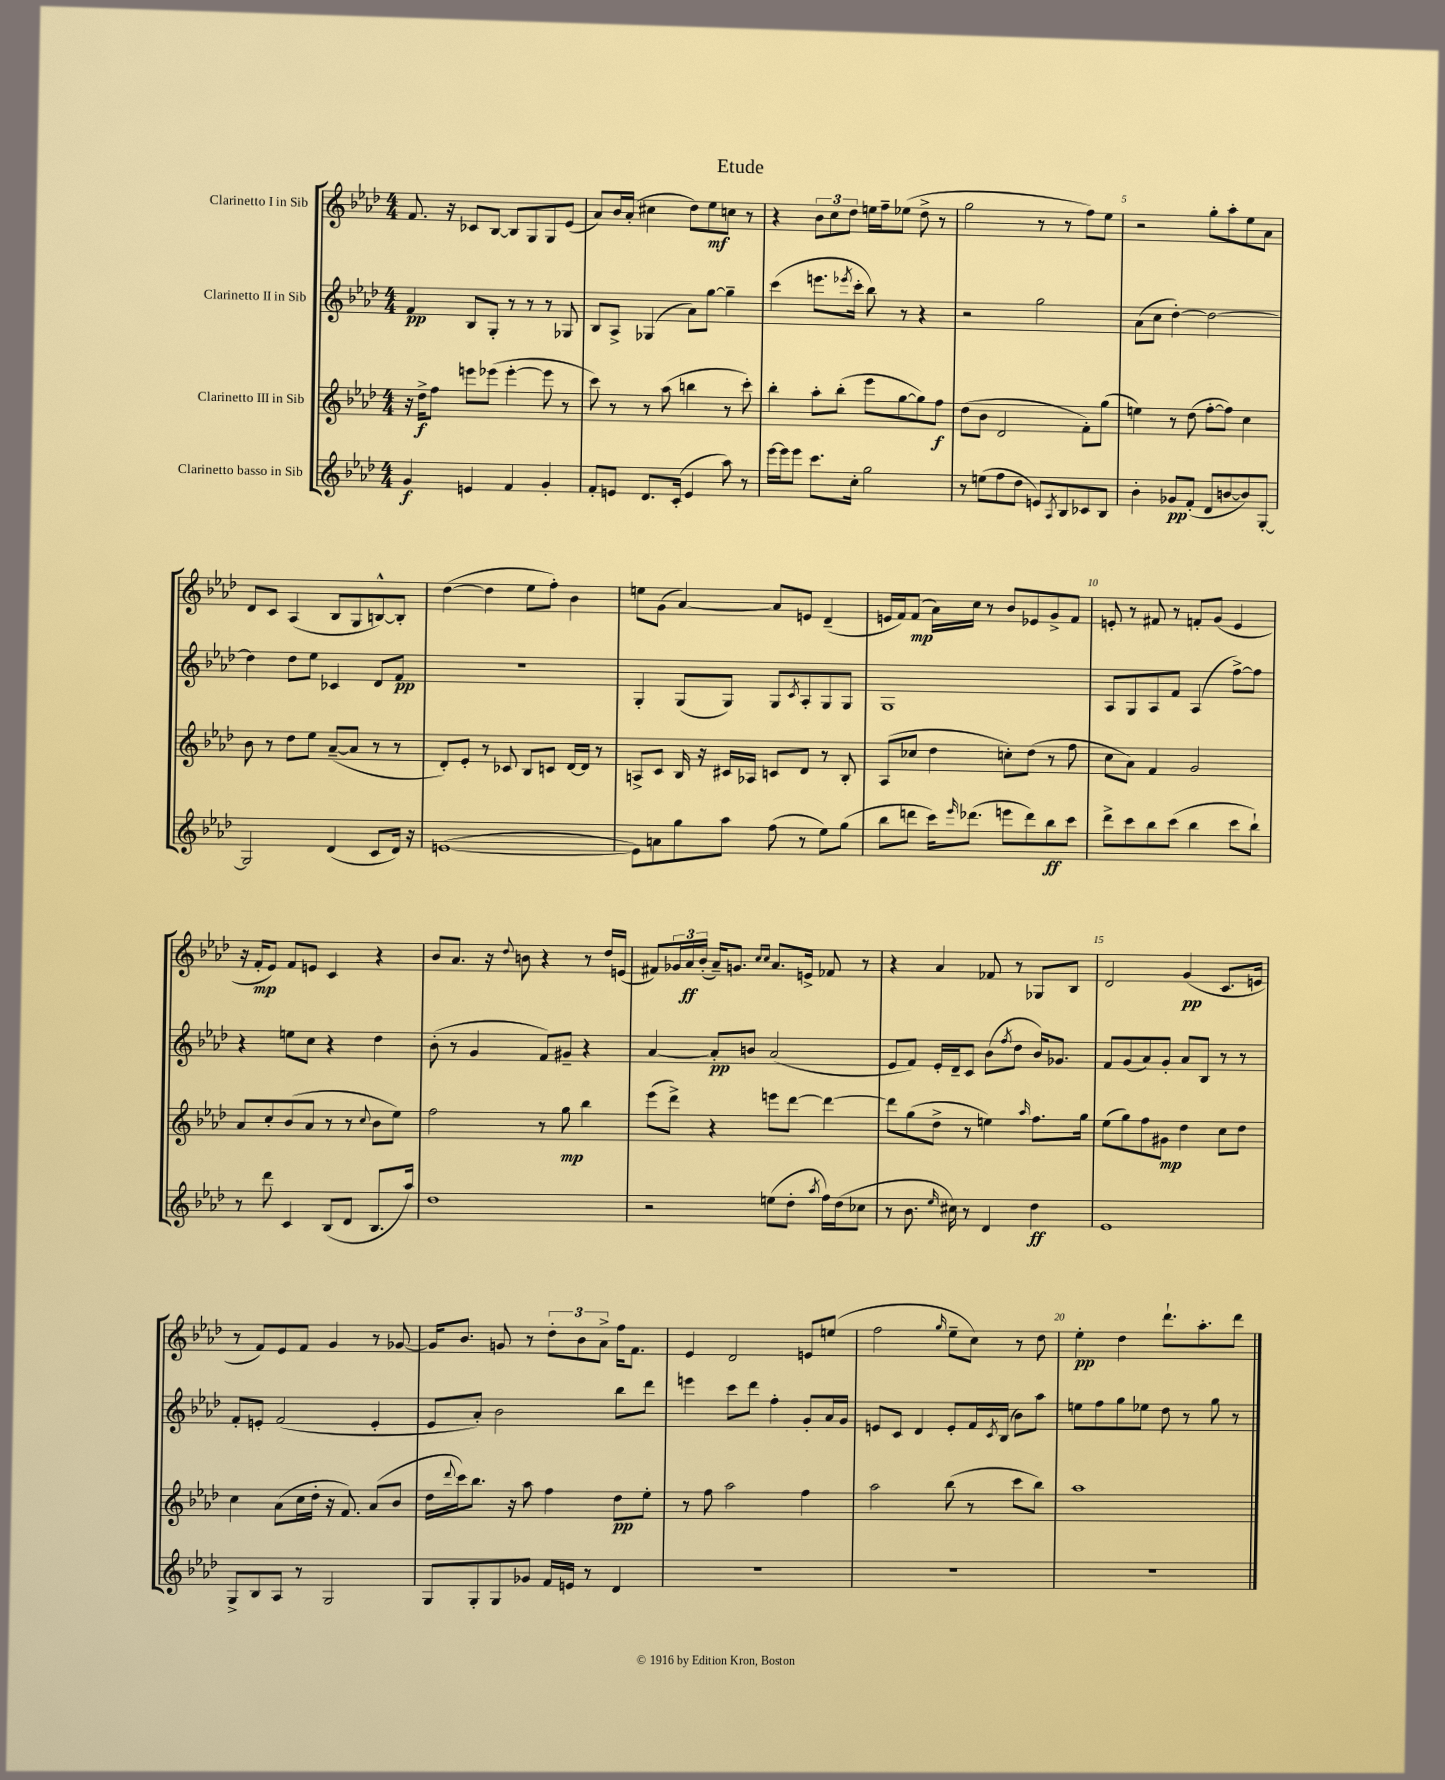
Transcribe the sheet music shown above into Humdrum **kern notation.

**kern	**kern	**kern	**kern
*staff4	*staff3	*staff2	*staff1
*clefG2	*clefG2	*clefG2	*clefG2
*k[b-e-a-d-]	*k[b-e-a-d-]	*k[b-e-a-d-]	*k[b-e-a-d-]
*M4/4	*M4/4	*M4/4	*M4/4
4g/	16r	4f/	8.f/
.	16dd-^\LK	.	.
.	8ff\J	.	.
.	.	.	16r
4e/	8eee\L	8B-/L	8c-/L
.	(8eee-\J	8G'/J	[8B-/J
4f/	[4eee-'\	8r	8B-/]L
.	.	8r	8G/
4g'/	8eee-\]	8r	8G/
.	8r	8G-/	(8e-/J
=	=	=	=
8f'/L	8ccc\)	8B-/L	8a-/L)
8e/J	8r	8A-^/J	16b-/L
.	.	.	(16a-'/JJ
8.d-/L	8r	(4G-/	4cc#\
.	(8aa-\	.	.
(16c'/Jk	.	.	.
4e/	4bb\	8a-\L)	8dd-\L)
.	.	[8gg\J	8ee-\
8aa-\)	8r	4gg~\]	8cc\J
8r	8ccc'\)	.	8r
=	=	=	=
[16eee-\LL	4bb-'\	(4ccc\	4r
16eee-\]J	.	.	.
8eee-\J	.	.	.
8.ccc\L	8aa-'\L	8.eee\L	12b-\L
.	.	.	12cc\
.	(8bb-'\J	.	.
.	.	.	12dd-\J
.	.	8qeee-/	.
16cc'\Jk	.	16ccc'\Jk	.
2gg\	8eee-\L	8bb-\)	16ee\LL
.	.	.	16ff~\J
.	[8gg\	8r	(8ee-\J
.	8gg\])	4r	8dd-^\
.	8ff\J	.	8r
=	=	=	=
8r	(8dd-\L	2r	2gg\
(8ee\L	8b-\J	.	.
8ff\	2d-/	.	.
8dd-\J	.	.	.
8e/L)	.	2gg\	8r
8qA-/	.	.	.
8B-/	.	.	8r
8c-/	8f'\L)	.	8ff\L)
8B-/J	(8gg\J	.	8ee-\J
=	=	=	=
4b-'\	4ee\)	(8a-\L	2r
.	.	8cc\J	.
8g-/L	8r	[4dd-'\)	.
(8f'/J	(8dd-\	.	.
8d-/L	[8ff'\L	2dd-\_	8gg'\L
[8b/	8ff\]J)	.	8aa-'\
8b/])	4cc\	.	8ee-\
[8G'/J	.	.	8a-\J
=	=	=	=
2G/]	8b-\	4dd-\]	8d-/L
.	8r	.	8c/J
.	8dd-\L	8dd-\L	(4A-/
.	8ee-\J	8ee-\J	.
(4d-/	([8a-~/L	4c-/	8B-/L
.	8a-/]J	.	8G/
8c/L	8r	8d-/L	[8B^^/)
16d-/Jk)	8r	8f/J	8B'/]J
16r	.	.	.
=	=	=	=
([1e	8d-'/L)	1r	([4dd-\
.	8e-'/J	.	.
.	8r	.	4dd-\]
.	8c-/	.	.
.	8B-/L	.	8ee-\L
.	8c/J	.	8ff'\J)
.	[16d-/LL	.	4b-\
.	16d-/]JJ	.	.
.	8r	.	.
=	=	=	=
8e\]L)	8A^/L	4G'/	8ee\L
8a\	8c/J	.	(8g\J
8gg\	16B-/	(8G/L	[4a-/)
.	16r	.	.
8aa-\J	16c#/LL	8G/J)	.
.	16A-/JJ	.	.
(8ff\	8c/L	8G/L	8a-/]L
.	.	8qc/	.
8r	8d-/J	8A-'/	8e/J
8ee-\L)	8r	8G/	(4d-~/
(8gg\J	8B-'/	8G/J	.
=	=	=	=
8bb-\L	(8A-/L	1G	16e/LL
.	.	.	16f/J)
8ddd\J	8cc-/J	.	(8f/J
16ccc\LK)	4dd-\	.	16a-\LL)
16qqeee-/	.	.	.
(8.ddd-\J	.	.	16cc\JJ
.	.	.	8r
8eee\L	8cc'\L)	.	8b-/L
8ddd-\)	(8dd-\J	.	8e-/
8bb-\	8r	.	8g^/
8ccc\J	8ff\	.	8f/J
=	=	=	=
8ddd-^\L	8cc\L	8A-/L	8e'/
8ccc\	8a-\J)	8G/	8r
8bb-\	4f/	8A-/	8f#/
(8ccc\J	.	8f/J	8r
4bb-\	2g/	(4A-/	8f'/L
.	.	.	(8g/J
8ccc\L	.	[8ff^\L)	4e/
8bb-`\J)	.	8ff\]J	.
=	=	=	=
8r	8a-/L	4r	16r
.	.	.	16f'/LK
8ddd-\	8cc'/	.	8e-/J)
4c/	(8b-/	8ee\L	8f/L
.	8a-/J	8cc\J	8e/J
(8B-/L	8r	4r	4c/
8d-/J	8r	.	.
.	8qqcc/	.	.
8.B-/L	8b-\L	4dd-\	4r
.	8ee-\J)	.	.
16aa-/Jk)	.	.	.
=	=	=	=
1dd-	2ff\	(8b-'\	8b-/L
.	.	8r	8.a-/J
.	.	4g/	.
.	.	.	16r
.	.	.	8qqdd-/
.	.	.	8b\
.	8r	8f/L)	4r
.	8gg\	8g#~/J	.
.	4bb-\	4r	8r
.	.	.	16dd-/LL
.	.	.	(16e/JJ
=	=	=	=
2r	(8eee-\L	[4a-/	8f#/L)
.	8ddd-^\J)	.	24g-/L
.	.	.	24a-/
.	.	.	(24b-'/JJ
.	4r	8a-'/]L	16a-~/LK)
.	.	.	8.g/J
.	.	8b/J	.
.	.	.	16qqcc/LL
.	.	.	16qqcc/JJ
(8ee\L	8eee\L	(2a-/	8.a-/L
8dd-'\J	[8ddd-\J	.	.
.	.	.	16e^/Jk
8qaa-/	.	.	.
16ff\LL)	4ddd-\_	.	8f-/
(16dd-\J	.	.	.
8cc-\J	.	.	8r
=	=	=	=
8r	8ddd-\]L	8e-/L	4r
8.b-\	(8gg\	8f/J)	.
.	8dd-^\J	16e-'/LL	4a-/
16qqee-/	.	.	.
16cc#\)	.	16d-~/J	.
8r	8r	8c/J	.
4d-/	4ee\)	(8b-\L	8f-/
.	.	8qff/	.
.	.	8dd-\J	8r
.	16qqaa-/	.	.
4dd-\	8.ff\L	16b-/LK)	8G-/L
.	.	8.g-/J	.
.	.	.	8B-/J
.	16gg\Jk	.	.
=	=	=	=
1e-	(8ee-\L	8f/L	2d-/
.	8gg\)	(8g/	.
.	8ff\	8a-/)	.
.	8g#\J	8g'/J	.
.	4dd-\	8a-/L	(4g/
.	.	8B-/J	.
.	8cc\L	8r	8.c/L
.	8dd-\J	8r	.
.	.	.	16e/Jk
=	=	=	=
8G^/L	4cc\	8f'/L	8r
8B-/	.	8e'/J	8f/L)
8A-/J	(8a-\L	(2f/	8e-/
8r	16cc\L	.	8f/J
.	16dd-'\JJ	.	.
2G/	16r	.	4g/
.	8.f/)	.	.
.	(8a-/L	4e'/	8r
.	8b-/J	.	[8g-/
=	=	=	=
8G/L	16dd-\LL	8e-/L	16g-/]LK
.	8qqddd-/	.	.
.	16ccc\J)	.	8.b-/J
8G'/	8.bb-\J	8a-'/J)	.
8G/	.	2b-\	8g/
.	16r	.	.
8g-/J	8aa-\	.	8r
16f/LL	4ff\	.	12dd-'\L
16e/JJ	.	.	.
.	.	.	12b-\
8r	.	.	.
.	.	.	12a-^\J
4d-/	8dd-\L	8bb-\L	16ff\LK
.	.	.	8.f\J
.	8ee-'\J	8ddd-\J	.
=	=	=	=
1r	8r	4eee\	4e-/
.	8ff\	.	.
.	2aa-\	8ccc\L	2d-/
.	.	8ddd-\J	.
.	.	4ff'\	.
.	4ff\	8g'/L	8e/L
.	.	16a-/L	(8ee/J
.	.	16g/JJ	.
=	=	=	=
1r	2aa-\	8e/L	2ff\
.	.	8c/J	.
.	.	4d-/	.
.	.	.	16qqgg/
.	(8bb-\	8e'/L	8ee-~\L
.	8r	16f/L	8cc\J)
.	.	8qc/	.
.	.	(16B-/JJ	.
.	8ccc\L	8b-\L)	8r
.	8bb-\J)	8aa-\J	8dd-\
=	=	=	=
1r	1aa-	8ee\L	4ee-'\
.	.	8ff\	.
.	.	8gg\	4dd-\
.	.	8ee-\J	.
.	.	8dd-\	8.ddd-`\L
.	.	8r	.
.	.	.	8.aa-'\
.	.	8gg\	.
.	.	8r	8ddd-\J
==	==	==	==
*-	*-	*-	*-
